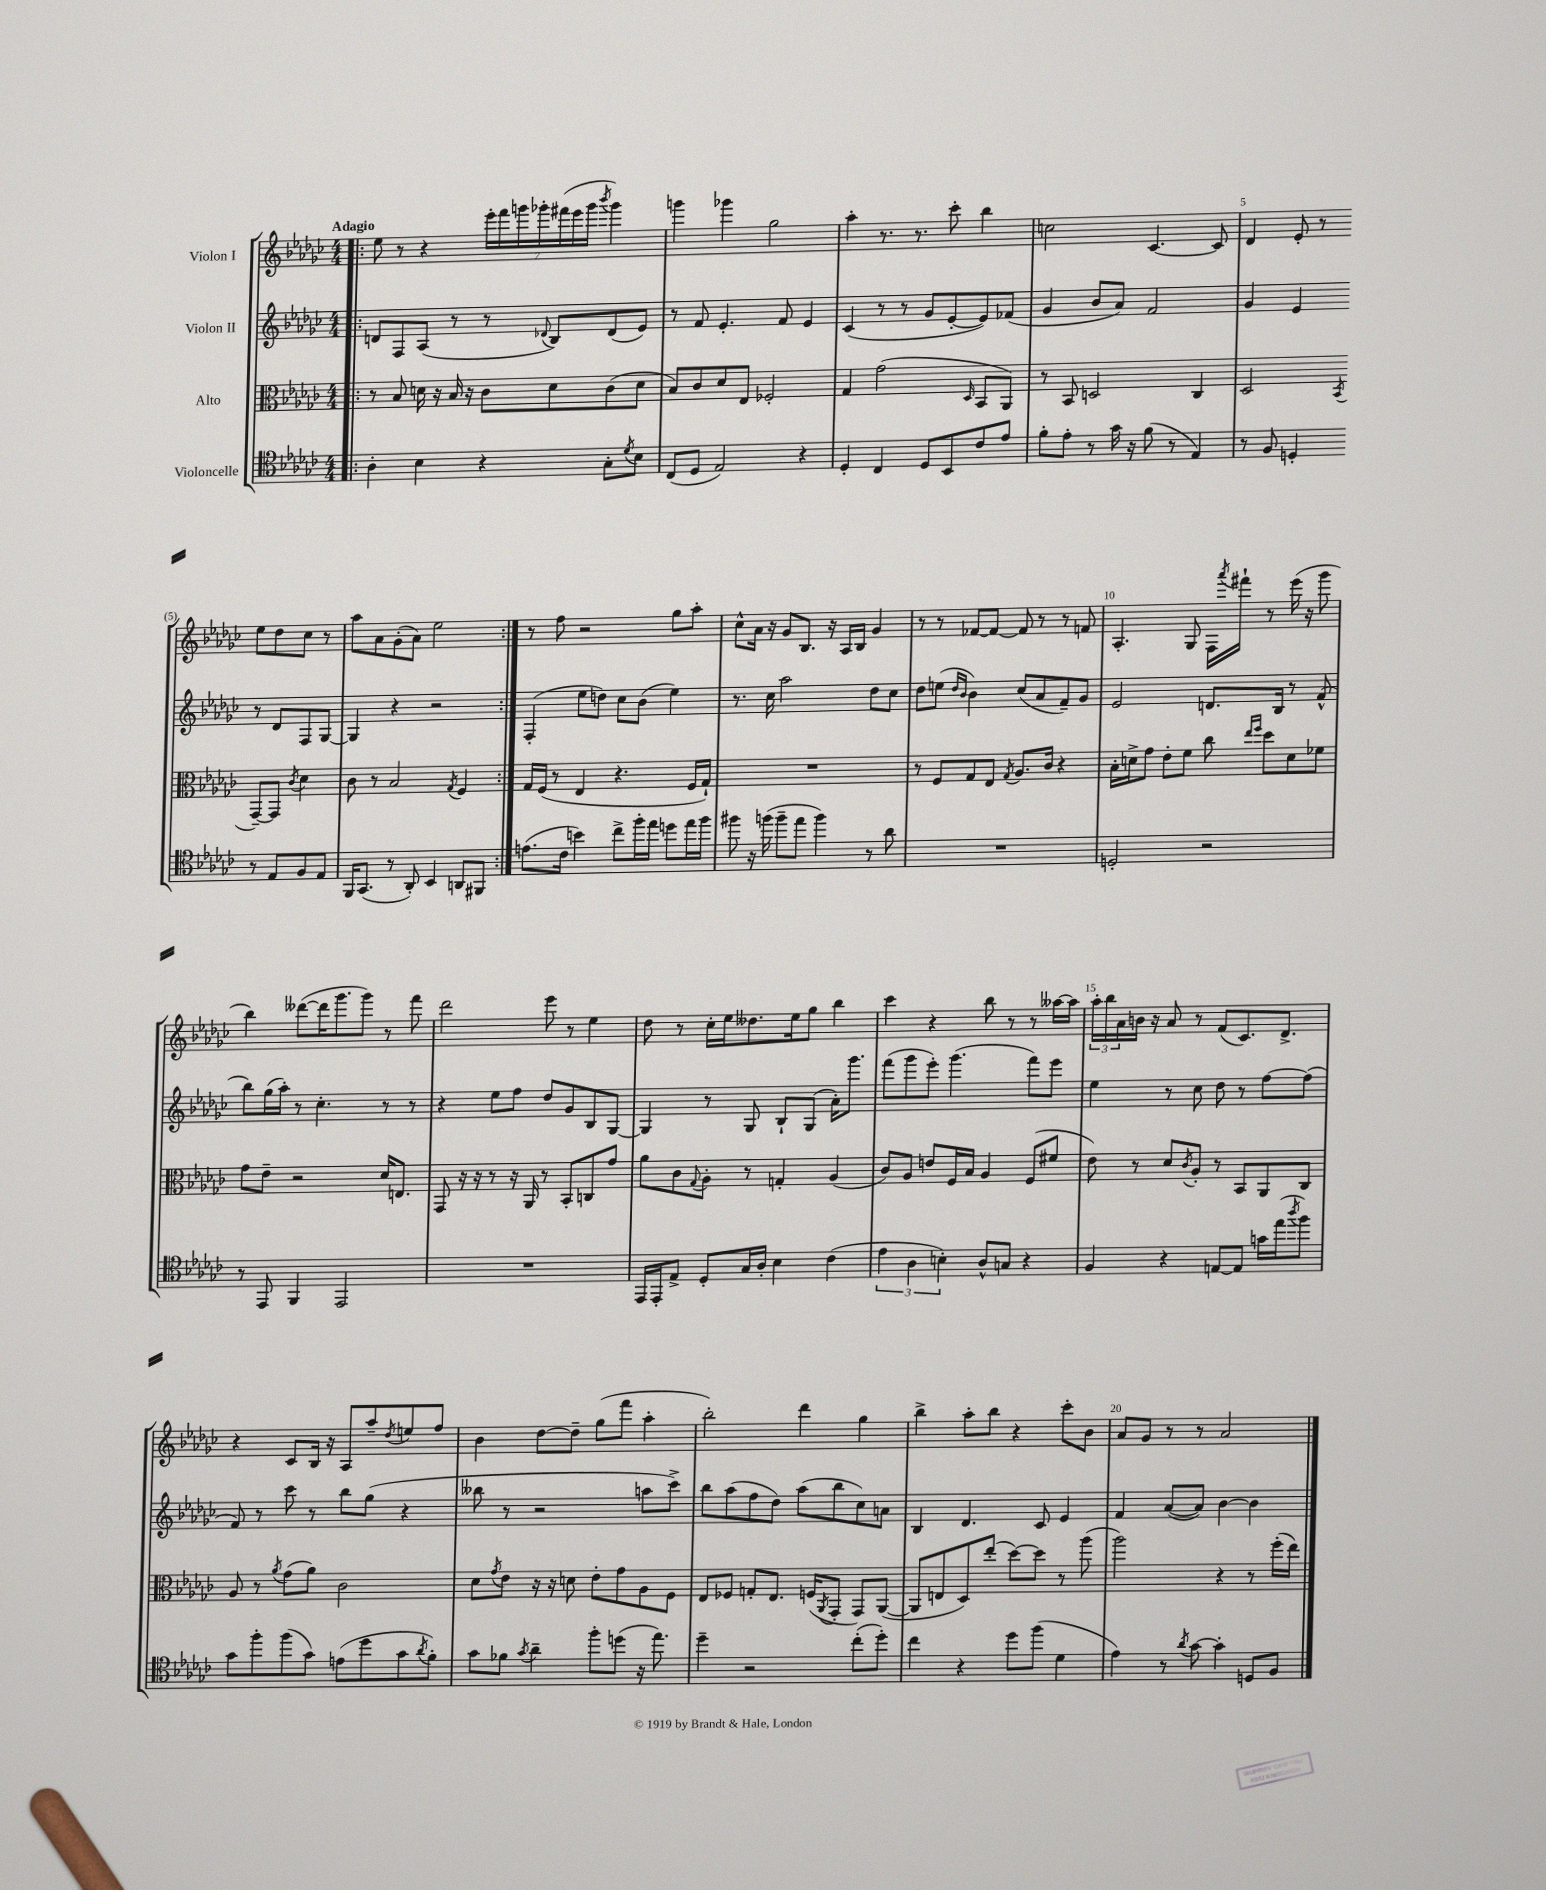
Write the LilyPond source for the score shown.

<<
\new StaffGroup <<
\new Staff = "s0" \with { instrumentName = "Violon I" } {
    \clef treble \key ges \major \numericTimeSignature \time 4/4 \tempo "Adagio"
    \repeat volta 2 { \bar ".|:" ees''8 r8 r4 \tuplet 7/4 { ees'''16-. f'''16 g'''16 ges'''16-. fis'''16( ees'''16 ges'''16 } \acciaccatura { bes'''8 } ges'''4) |
    g'''4 ges'''4 ges''2 |
    aes''4-. r8. r8. ces'''8-. bes''4 |
    c''2 ces'4.~ ces'8 |
    des'4 ees'8-. r8 ees''8 des''8 ces''8 r8 |
    aes''8 aes'8 ges'8-.( aes'8) ees''2 | }
    r8 f''8 r2 ges''8 aes''8-. |
    ces''8-^ aes'16 r16 ges'8 bes8. r16 aes16 bes16 ges'4 |
    r8 r8 fes'8~ fes'8~ fes'8 r8 r8 f'8 |
    aes4.-. ges8 f16 \acciaccatura { aes'''8 } fis'''16-! r8 ees'''16( r16 ges'''8 |
    bes''4) deses'''8~( deses'''16 ges'''8. ges'''8) r8 f'''8 |
    des'''2 ees'''8 r8 ees''4 |
    des''8 r8 ces''16-. ees''16 deses''8. ees''16 ges''8 bes''4 |
    ces'''4 r4 bes''8 r8 r8 aeses''16~ aeses''16 |
    \tuplet 3/2 { aes''16-. bes''16 aes'16 } b'16 r16 aes'8 r8 f'8( ces'8.) des'8.-> |
    r4 ces'8 bes16 r16 aes8 aes''8-- \acciaccatura { des''8 } e''8 f''8 |
    bes'4 des''8~ des''8-- ges''8( f'''8 aes''4-. |
    bes''2-.) des'''4 ges''4 |
    bes''4-> aes''8-. bes''8 r4 ces'''8-. bes'8 |
    aes'8 ges'8 r8 r8 aes'2 \bar "|." |
}
\new Staff = "s1" \with { instrumentName = "Violon II" } {
    \clef treble \key ges \major \numericTimeSignature \time 4/4
    \repeat volta 2 { \bar ".|:" d'8 f8 aes8( r8 r8 \appoggiatura { des'8 } bes8) des'8( ees'8) |
    r8 f'8 ees'4.-. f'8 ees'4 |
    ces'4( r8 r8 ges'8 ees'8~-. ees'8) fes'8( |
    ges'4 bes'8 aes'8) f'2 |
    ges'4 ees'4 r8 des'8 f8 ges8~ |
    ges4 r4 r2 | }
    f4-.( ees''8 d''8) ces''8 bes'8( ees''4) |
    r8. ces''16 aes''2 des''8 ces''8 |
    des''8 e''8( \grace { des''16 bes'16 } bes'4) ces''8( aes'8 f'8--) ges'8 |
    ees'2 d'8. bes16 r8 f'8-^( |
    bes''8) ges''16( aes''16-.) r8 ces''4.-. r8 r8 |
    r4 ees''8 f''8 des''8 ges'8 bes8 ges8~ |
    ges4 r8 ges8 bes8-! ges8( aes'16-.) ges'''8. |
    f'''8( ges'''8 ees'''8-.) ges'''4.( f'''8) ees'''8 |
    ees''4 r8 ces''8 des''8 r8 f''8~ f''8( |
    f'8) r8 ces'''8 r8 bes''8 ges''8( r4 |
    beses''8 r8 r2 a''8 ces'''8->) |
    bes''8 aes''8( f''8 des''8) aes''8( bes''8 ces''8) a'8 |
    bes4 des'4. ces'8 ees'4 |
    f'4 aes'8~( aes'8) bes'4~ bes'4 \bar "|." |
}
\new Staff = "s2" \with { instrumentName = "Alto" } {
    \clef alto \key ges \major \numericTimeSignature \time 4/4
    \repeat volta 2 { \bar ".|:" r8 bes8 d'16 r16 bes16 r16 ces'8 d'8 ces'8( d'8 |
    bes8) ces'8 des'8 ees8 fes2-. |
    ges4 ges'2( \grace { des16 } bes,8 aes,8) |
    r8 bes,8 d2 ces4 |
    des2 \acciaccatura { bes,8 } ges,8~-- ges,8 \acciaccatura { ces'8 } des'4 |
    ces'8 r8 bes2 \acciaccatura { ges8 } f4 | }
    ges16 f16( r8 ees4 r4. f16 ges16-!) |
    R1 |
    r8 f8 ges8 ees8 \acciaccatura { ges8 } aes8. ces'16 r4 |
    bes16-. d'16-> ges'8 ees'8-. f'8 ces''8 \grace { ees''16 f''16 } des''8 d'8 fes'8 |
    ges'8 ees'8-- r2 des'16 e8. |
    ges,8 r16 r16 r8 r16 aes,16 r8 bes,8-. c8 ges'8 |
    aes'8 ces'8 \appoggiatura { ges8 } aes8-. r8 g4-. aes4( |
    ces'8) aes8 e'8 f16 bes16 aes4 f8( fis'8 |
    ees'8) r8 des'8 \acciaccatura { ces'8 } aes8-. r8 bes,8 aes,8 ces8 |
    aes8 r8 \acciaccatura { aes'8 } ges'8( aes'8) ces'2 |
    des'8 \acciaccatura { ges'8 } ees'8 r16 r16 d'8 ees'8-. ges'8 aes8 f8 |
    ees8 fes8 g8-. ees8. f16( \acciaccatura { aes,8 } ges,8-. ges,8) aes,8~( |
    aes,8 e8 des8) ees''8-.( des''8~) des''8 r8 aes''8( |
    aes''2) r4 r8 f''16-.( ees''16) \bar "|." |
}
\new Staff = "s3" \with { instrumentName = "Violoncelle" } {
    \clef tenor \key ges \major \numericTimeSignature \time 4/4
    \repeat volta 2 { \bar ".|:" aes4-. bes4 r4 ges8-. \acciaccatura { des'8 } bes8 |
    ces8( des8 ees2) r4 |
    des4-. ces4 des8 bes,8 ces'8 ees'8 |
    f'8-. ees'8-. r8 ges'16 r16 f'8( r8 ees4) |
    r8 f8 d4-. r8 ees8 f8 ees8 |
    f,16 ges,8.( r8 aes,8-.) bes,4 a,8 fis,8 | }
    e'8.( ces'16 b'4) ces''8-> f''16-. ees''16 d''8 ees''16 f''16 |
    fis''8 r16 f''16( f''8-- ees''8 f''4) r8 aes'8 |
    R1 |
    d2-. r2 |
    r8 ees,8 f,4 ees,2 |
    R1 |
    ees,16 ees,16-. ees8-> des8-. ges16 aes16-. bes4 ces'4( |
    \tuplet 3/2 { ees'4 aes4 b4-.) } aes8-^ g8 r4 |
    f4 r4 e8~ e8 g'16 ees''16( \acciaccatura { aes''8 } f''8) |
    ges'8 f''8-. f''8( ges'8) e'8( des''8 ges'8 \acciaccatura { aes'8 } f'8-.) |
    ges'8 fes'8 \acciaccatura { ges'8 } aes'4-- f''8-. d''8( r16 ees''8.) |
    des''4-- r2 ces''8-.( des''8-.) |
    ces''4 r4 des''8 f''8( des'4 |
    ees'4) r8 \acciaccatura { aes'8 } ges'8~ ges'4-. d8 f8 \bar "|." |
}
>>
>>
\layout { \context { \Score \override BarNumber.break-visibility = ##(#f #t #t) barNumberVisibility = #(every-nth-bar-number-visible 5) } }
